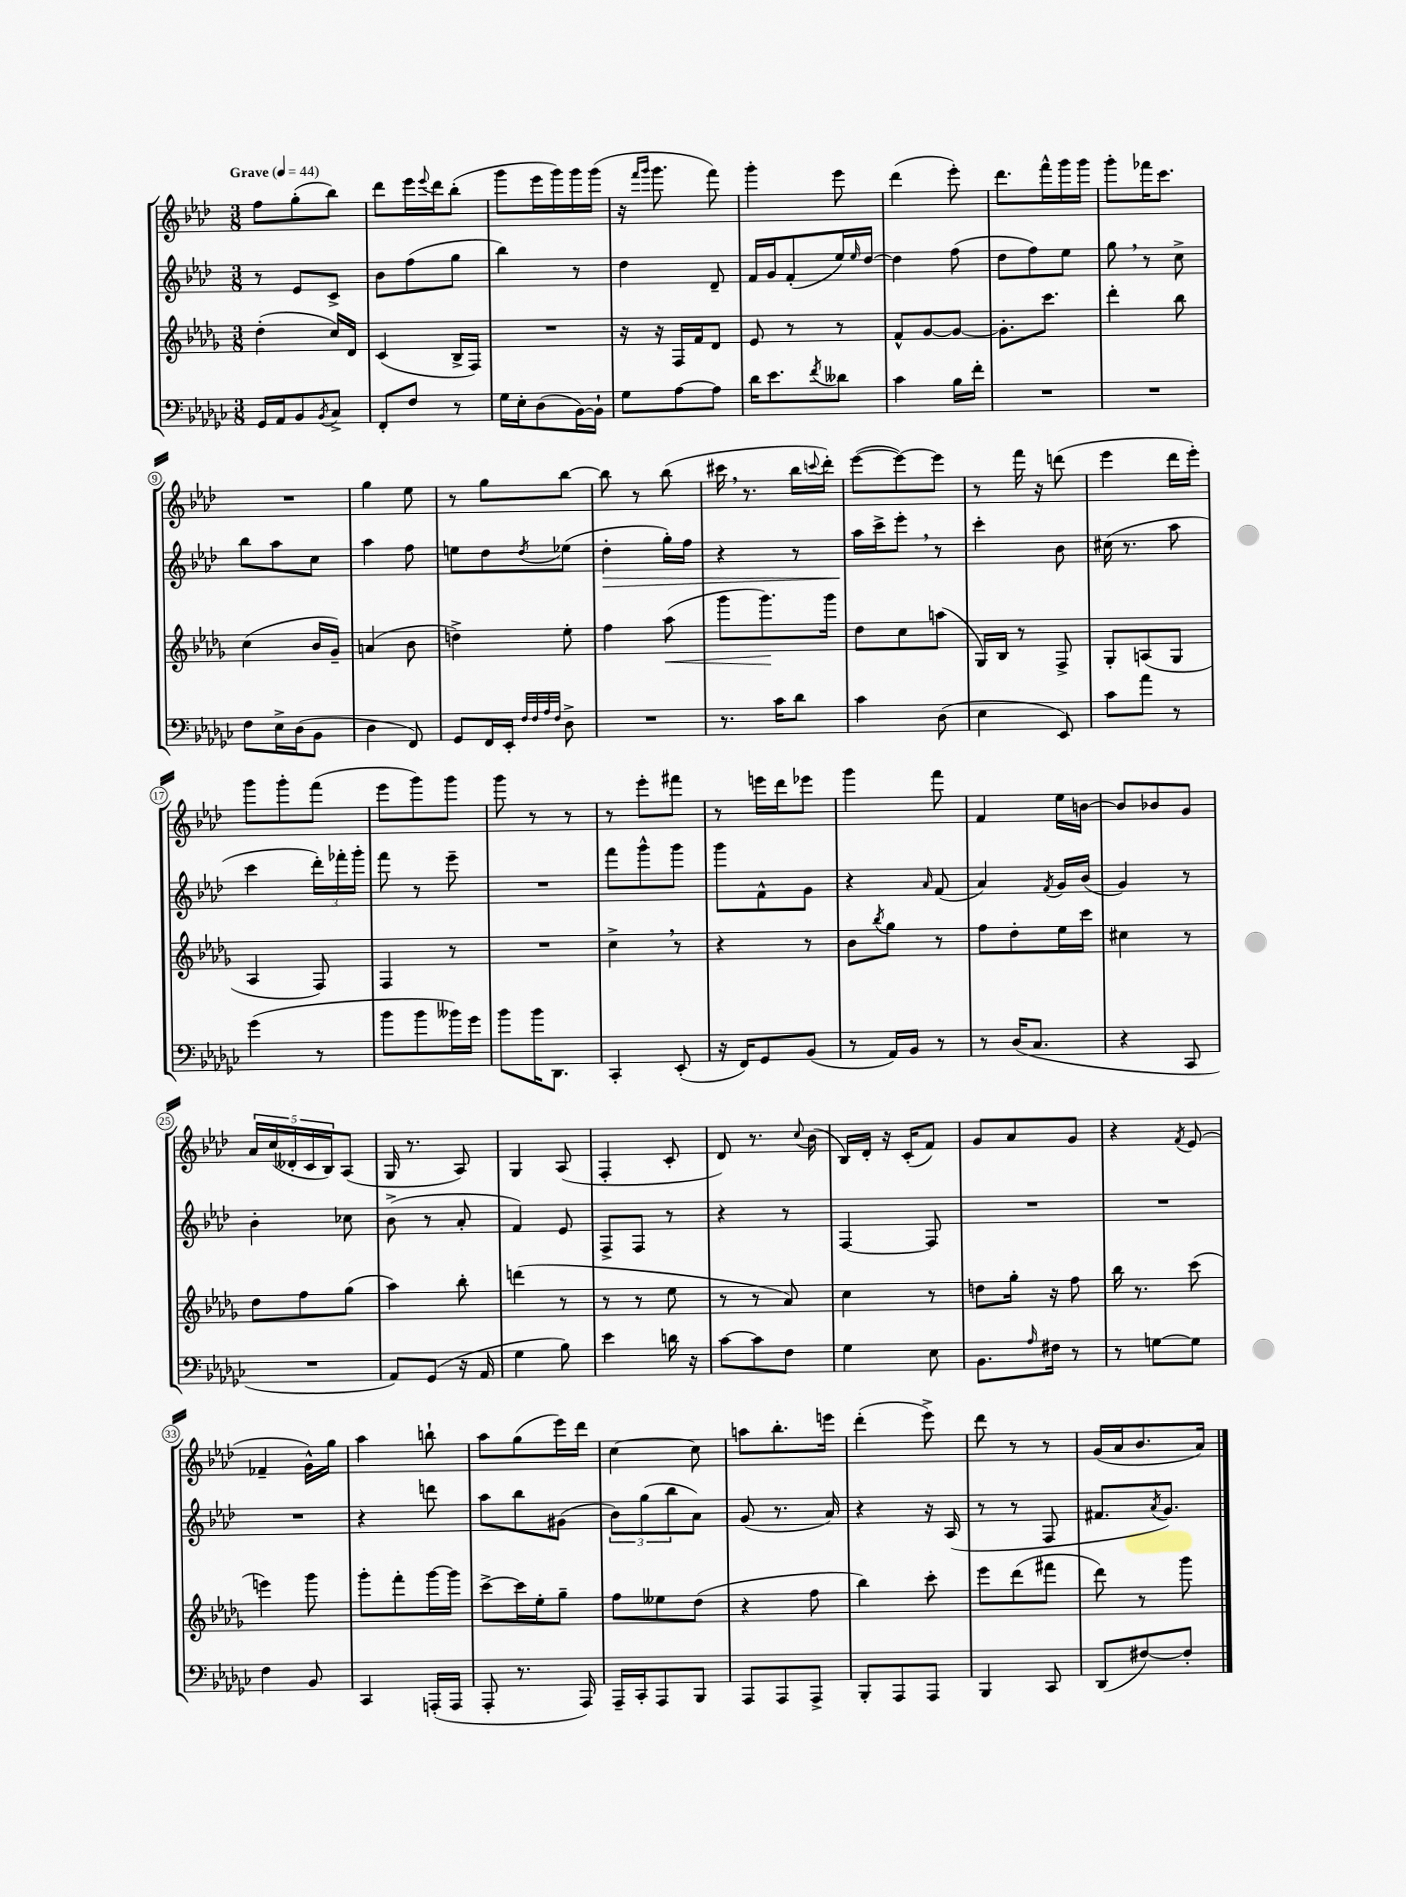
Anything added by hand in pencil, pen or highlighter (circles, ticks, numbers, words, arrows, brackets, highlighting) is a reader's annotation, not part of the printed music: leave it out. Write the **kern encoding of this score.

**kern	**kern	**dynam	**kern	**dynam	**kern
*part4	*part3	*part3	*part2	*part2	*part1
*staff4	*staff3	*staff3	*staff2	*staff2	*staff1
*clefF4	*clefG2	*	*clefG2	*	*clefG2
*k[b-e-a-d-g-c-]	*k[b-e-a-d-g-]	*	*k[b-e-a-d-]	*	*k[b-e-a-d-]
*M3/8	*M3/8	*	*M3/8	*	*M3/8
*MM44	*MM44	*	*MM44	*	*MM44
=1	=1	=1	=1	=1	=1
!	!	!	!	!	!LO:TX:a:B:t=Grave
16GG-/LL	(4dd-'\	.	8r	.	8ff\L
16AA-/J	.	.	.	.	.
8BB-/	.	.	8e-/L	.	(8gg'\
8qBB-/	.	.	.	.	.
8C-^/J	16cc/LL)	.	8c^/J	.	8bb-\J)
.	16d-/JJ	.	.	.	.
=2	=2	=2	=2	=2	=2
8FF'/L	(4c/	.	8b-\L	.	8ddd-\L
8F/J	.	.	(8ff\	.	16eee-\L
.	.	.	.	.	8qqeee-/
.	.	.	.	.	16ddd-\J
8r	16B-^/LL	.	8gg\J	.	(8bb-'\J
.	16F/JJ)	.	.	.	.
=3	=3	=3	=3	=3	=3
16G-\LL	4.r	.	4bb-\)	.	8ggg\L
16E-'\J	.	.	.	.	.
(8D-\	.	.	.	.	16eee-\L
.	.	.	.	.	16ggg\)
[16BB-\L)	.	.	8r	.	16ggg\
16BB-`\JJ]	.	.	.	.	(16ggg\JJ
=4	=4	=4	=4	=4	=4
8G-\L	16r	.	4dd-\	.	16r
.	.	.	.	.	16qqfff/LL
.	.	.	.	.	16qqggg/JJ
.	16r	.	.	.	8.ggg\
[8A-\	16F/LL	.	.	.	.
.	16f/J	.	.	.	.
8A-\J]	8d-/J	.	8d-~/	.	8fff\)
=5	=5	=5	=5	=5	=5
16d-\KL	8e-/	.	16f/LL	.	4ggg'\
8.e-\	.	.	16g/J	.	.
.	8r	.	(8f'/	.	.
8qf/	.	.	.	.	.
8d--X\J	8r	.	16ee-/L)	.	8eee-\
.	.	.	16qqee-/	.	.
.	.	.	[16dd-/JJ	.	.
=6	=6	=6	=6	=6	=6
4c-\	8f^^/L	.	4dd-\]	.	(4ddd-\
.	[8g-/	.	.	.	.
16B-\LL	8g-/J_	.	(8ff\	.	8eee-'\)
16f'\JJ	.	.	.	.	.
=7	=7	=7	=7	=7	=7
4.r	8.g-'\L]	.	8dd-\L	.	8.ddd-\L
.	.	.	8ff\)	.	.
.	8.ccc\J	.	.	.	16fff^^\L
.	.	.	8ee-\J	.	16ggg\
.	.	.	.	.	16ggg\JJ
=8	=8	=8	=8	=8	=8
4.r	4ddd-'\	.	8gg,\	.	8ggg'\L
.	.	.	8r	.	16fff-X\K
.	.	.	.	.	8.ccc\J
.	8bb-\	.	8cc^\	.	.
!!LO:LB:g=z
=9	=9	=9	=9	=9	=9
8F\L	(4cc\	.	8bb-\L	.	4.r
16E-^\L	.	.	8aa-\	.	.
(16D-\J	.	.	.	.	.
8BB-\J	16b-/LL	.	8cc\J	.	.
.	16g-~/JJ)	.	.	.	.
=10	=10	=10	=10	=10	=10
4D-\	(4an/	.	4aa-\	.	4gg\
8FF/)	8b-\	.	8ff\	.	8ee-\
=11	=11	=11	=11	=11	=11
8GG-/L	4ddn^\)	.	8een\L	.	8r
16FF/L	.	.	8dd-\	.	8gg\L
16EE-'/JJ	.	.	.	.	.
32qqF/LLL	.	.	.	.	.
32qqF/	.	.	.	.	.
32qqA-/	.	.	.	.	.
32qqF/JJJ	.	.	8qdd-/	.	.
8D-^\	8ee-'\	.	(8ee-X\J	.	[8bb-\J
=12	=12	=12	=12	=12	=12
!	!	!	!	!LO:HP:b	!
4.r	4ff\	.	4dd-'\	>	8bb-\]
.	.	.	.	.	8r
!	!	!LO:HP:b	!	!	!
.	(8aa-\	<	16gg'\LL)	.	(8bb-\
.	.	.	16ff\JJ	.	.
=13	=13	=13	=13	=13	=13
8.r	8ggg-\L	.	4r	.	16ccc#X,\
.	.	.	.	.	8.r
.	8.ggg-\)	.	.	.	.
16c-\KL	.	.	.	.	.
8d-\J	.	.	8r	.	16bb-\LL
.	.	.	.	.	8qqcccn/
.	16ggg-\Jk	[	.	.	16ddd-'\JJ)
=14	=14	=14	=14	=14	=14
4c-\	8dd-\L	.	16aa-\LL	.	([8eee-\L
.	.	.	16ccc^\J	]	.
.	8cc\	.	8eee-',\J	.	8eee-\_)
(8D-\	(8aan\J	.	8r	.	8eee-\J]
=15	=15	=15	=15	=15	=15
4E-\	16G-/LL)	.	4ccc'\	.	8r
.	16B-/JJ	.	.	.	.
.	8r	.	.	.	16fff\
.	.	.	.	.	16r
8EE-/)	8F^/	.	8b-\	.	(8dddn\
=16	=16	=16	=16	=16	=16
8c-\L	8G-'/L	.	(16cc#X\	.	4eee-\
.	.	.	8.r	.	.
8a-\J	(8An/	.	.	.	.
8r	8G-/J	.	8aa-\	.	16ddd-\LL
.	.	.	.	.	16eee-'\JJ)
!!LO:LB:g=z
=17	=17	=17	=17	=17	=17
(4g-\	4A-/	.	4ccc\	.	8ggg\L
.	.	.	.	.	8ggg'\
8r	8F/)	.	24ddd-'\LL)	.	(8fff\J
.	.	.	24fff-X'\	.	.
.	.	.	24ggg'\JJ	.	.
=18	=18	=18	=18	=18	=18
8b-\L	4F/	.	8fff\	.	8eee-\L
8b-\	.	.	8r	.	8ggg\)
16b--X\L)	8r	.	8eee-~\	.	8ggg\J
16g-\JJ	.	.	.	.	.
=19	=19	=19	=19	=19	=19
8b-\L	4.r	.	4.r	.	8ggg\
16b-\K	.	.	.	.	8r
8.DD-\J	.	.	.	.	.
.	.	.	.	.	8r
=20	=20	=20	=20	=20	=20
4CC-'/	4cc^,\	.	8fff\L	.	8r
.	.	.	8ggg^^\	.	8eee-'\L
(8EE-'/	8r	.	8ggg\J	.	8fff#X\J
=21	=21	=21	=21	=21	=21
16r	4r	.	8ggg\L	.	8r
16FF/KL)	.	.	.	.	.
8GG-/	.	.	8f^^\	.	16eeen\LL
.	.	.	.	.	16ddd-\J
(8BB-/J	8r	.	8g\J	.	8eee-X\J
=22	=22	=22	=22	=22	=22
8r	8b-\L	.	4r	.	4ggg\
.	8qbb-/	.	.	.	.
16AA-/LL)	8gg-\J	.	.	.	.
16BB-/JJ	.	.	.	.	.
.	.	.	16qqa-/	.	.
8r	8r	.	(8f/	.	8fff\
=23	=23	=23	=23	=23	=23
8r	8ff\L	.	4a-/)	.	4f/
(16D-/KL	8dd-'\	.	.	.	.
8.C-/J	.	.	.	.	.
.	.	.	8qf/	.	.
.	16ee-\L	.	16g/LL	.	16ee-\LL
.	16ccc\JJ	.	(16b-/JJ	.	[16bn\JJ
=24	=24	=24	=24	=24	=24
4r	4cc#X\	.	4g/)	.	8b/L]
.	.	.	.	.	8b-X/
8CC-/	8r	.	8r	.	8g/J
!!LO:LB:g=z
=25	=25	=25	=25	=25	=25
4.r	8dd-\L	.	4b-'\	.	20a-/LL
.	.	.	.	.	(20cc/
.	.	.	.	.	20d--X'/
.	8ff\	.	.	.	.
.	.	.	.	.	20c/
.	.	.	.	.	20B-/J)
.	(8gg-\J	.	8cc-X\	.	(8A-/J
=26	=26	=26	=26	=26	=26
8AA-/L)	4aa-\)	.	(8b-^\	.	16G/
.	.	.	.	.	8.r
(8GG-/J	.	.	8r	.	.
16r	8bb-'\	.	8a-'/	.	8A-/)
16AA-/	.	.	.	.	.
=27	=27	=27	=27	=27	=27
4G-\	(4dddn\	.	4f/)	.	4G/
8B-\)	8r	.	8e-/	.	(8A-/
=28	=28	=28	=28	=28	=28
4e-\	8r	.	8F^/L	.	4F'/
.	8r	.	8F/J	.	.
16dn\	8ee-\	.	8r	.	8c'/
16r	.	.	.	.	.
=29	=29	=29	=29	=29	=29
[8c-\L	8r	.	4r	.	8d-/)
8c-\]	8r	.	.	.	8.r
8F\J	8a-/)	.	8r	.	.
.	.	.	.	.	8qqcc/
.	.	.	.	.	(16b-\
=30	=30	=30	=30	=30	=30
4G-\	4cc\	.	[4F/	.	16B-/LL)
.	.	.	.	.	16d-'/JJ
.	.	.	.	.	16r
.	.	.	.	.	(16c'/KL
8E-\	8r	.	8F/]	.	8f/J)
=31	=31	=31	=31	=31	=31
8.BB-\L	8ddn\L	.	4.r	.	8g/L
.	16gg-'\Jk	.	.	.	8a-/
16qqA-/	.	.	.	.	.
16F#X\Jk	16r	.	.	.	.
8r	8ff\	.	.	.	8g/J
=32	=32	=32	=32	=32	=32
8r	16bb-\	.	4.r	.	4r
.	8.r	.	.	.	.
[8Gn\L	.	.	.	.	.
.	.	.	.	.	8qf/
8G\J]	(8ccc\	.	.	.	(8e-/
!!LO:LB:g=z
=33	=33	=33	=33	=33	=33
4F\	4eeen\)	.	4.r	.	4f-X~/
8BB-/	8ggg-\	.	.	.	16g^^\LL)
.	.	.	.	.	16gg\JJ
=34	=34	=34	=34	=34	=34
4CC-/	8ggg-'\L	.	4r	.	4aa-\
.	8fff'\	.	.	.	.
(16AAAn'/LL	[16ggg-\L	.	8dddn\	.	8bbn`\
16AAA/JJ	16ggg-\JJ]	.	.	.	.
=35	=35	=35	=35	=35	=35
8AAA-'/	[8ccc^\L	.	8aa-\L	.	8aa-\L
8.r	16ccc\L]	.	8bb-\	.	(8gg\
.	16ee-'\J	.	.	.	.
.	8gg-~\J	.	(8g#X\J	.	16eee-\L)
16AAA-/)	.	.	.	.	16ddd-\JJ
=36	=36	=36	=36	=36	=36
16AAA-~/LL	8ff\L	.	12b-\L)	.	[4cc\
16CC-'/J	.	.	.	.	.
.	.	.	(12gg\	.	.
8AAA-/	8ee--X\	.	.	.	.
.	.	.	12bb-\	.	.
8BBB-/J	(8dd-\J	.	8a-\J)	.	8cc\]
=37	=37	=37	=37	=37	=37
8AAA-/L	4r	.	(8g/	.	8aan\L
8AAA-/	.	.	8.r	.	8.bb-'\
8AAA-^/J	8ff\	.	.	.	.
.	.	.	16a-/)	.	16eeen\Jk
=38	=38	=38	=38	=38	=38
8BBB-'/L	4bb-\)	.	4r	.	(4ddd-'\
8AAA-/	.	.	.	.	.
8AAA-/J	8ccc'\	.	16r	.	8eee-^\)
.	.	.	(16A-/	.	.
=39	=39	=39	=39	=39	=39
4BBB-/	8eee-\L	.	8r	.	8ddd-\
.	(8ddd-\	.	8r	.	8r
8CC-/	8fff#X\J	.	8F/	.	8r
=40	=40	=40	=40	=40	=40
(8DD-/L	8ddd-\)	.	8.f#X/L	.	(16g/LL
.	.	.	.	.	16a-/J
[8F#X/)	8r	.	.	.	8.b-/
.	.	.	8qa-/	.	.
.	.	.	8.g/J)	.	.
8F#'/J]	8ggg-\	.	.	.	.
.	.	.	.	.	16a-/Jk)
==	==	==	==	==	==
*-	*-	*-	*-	*-	*-
